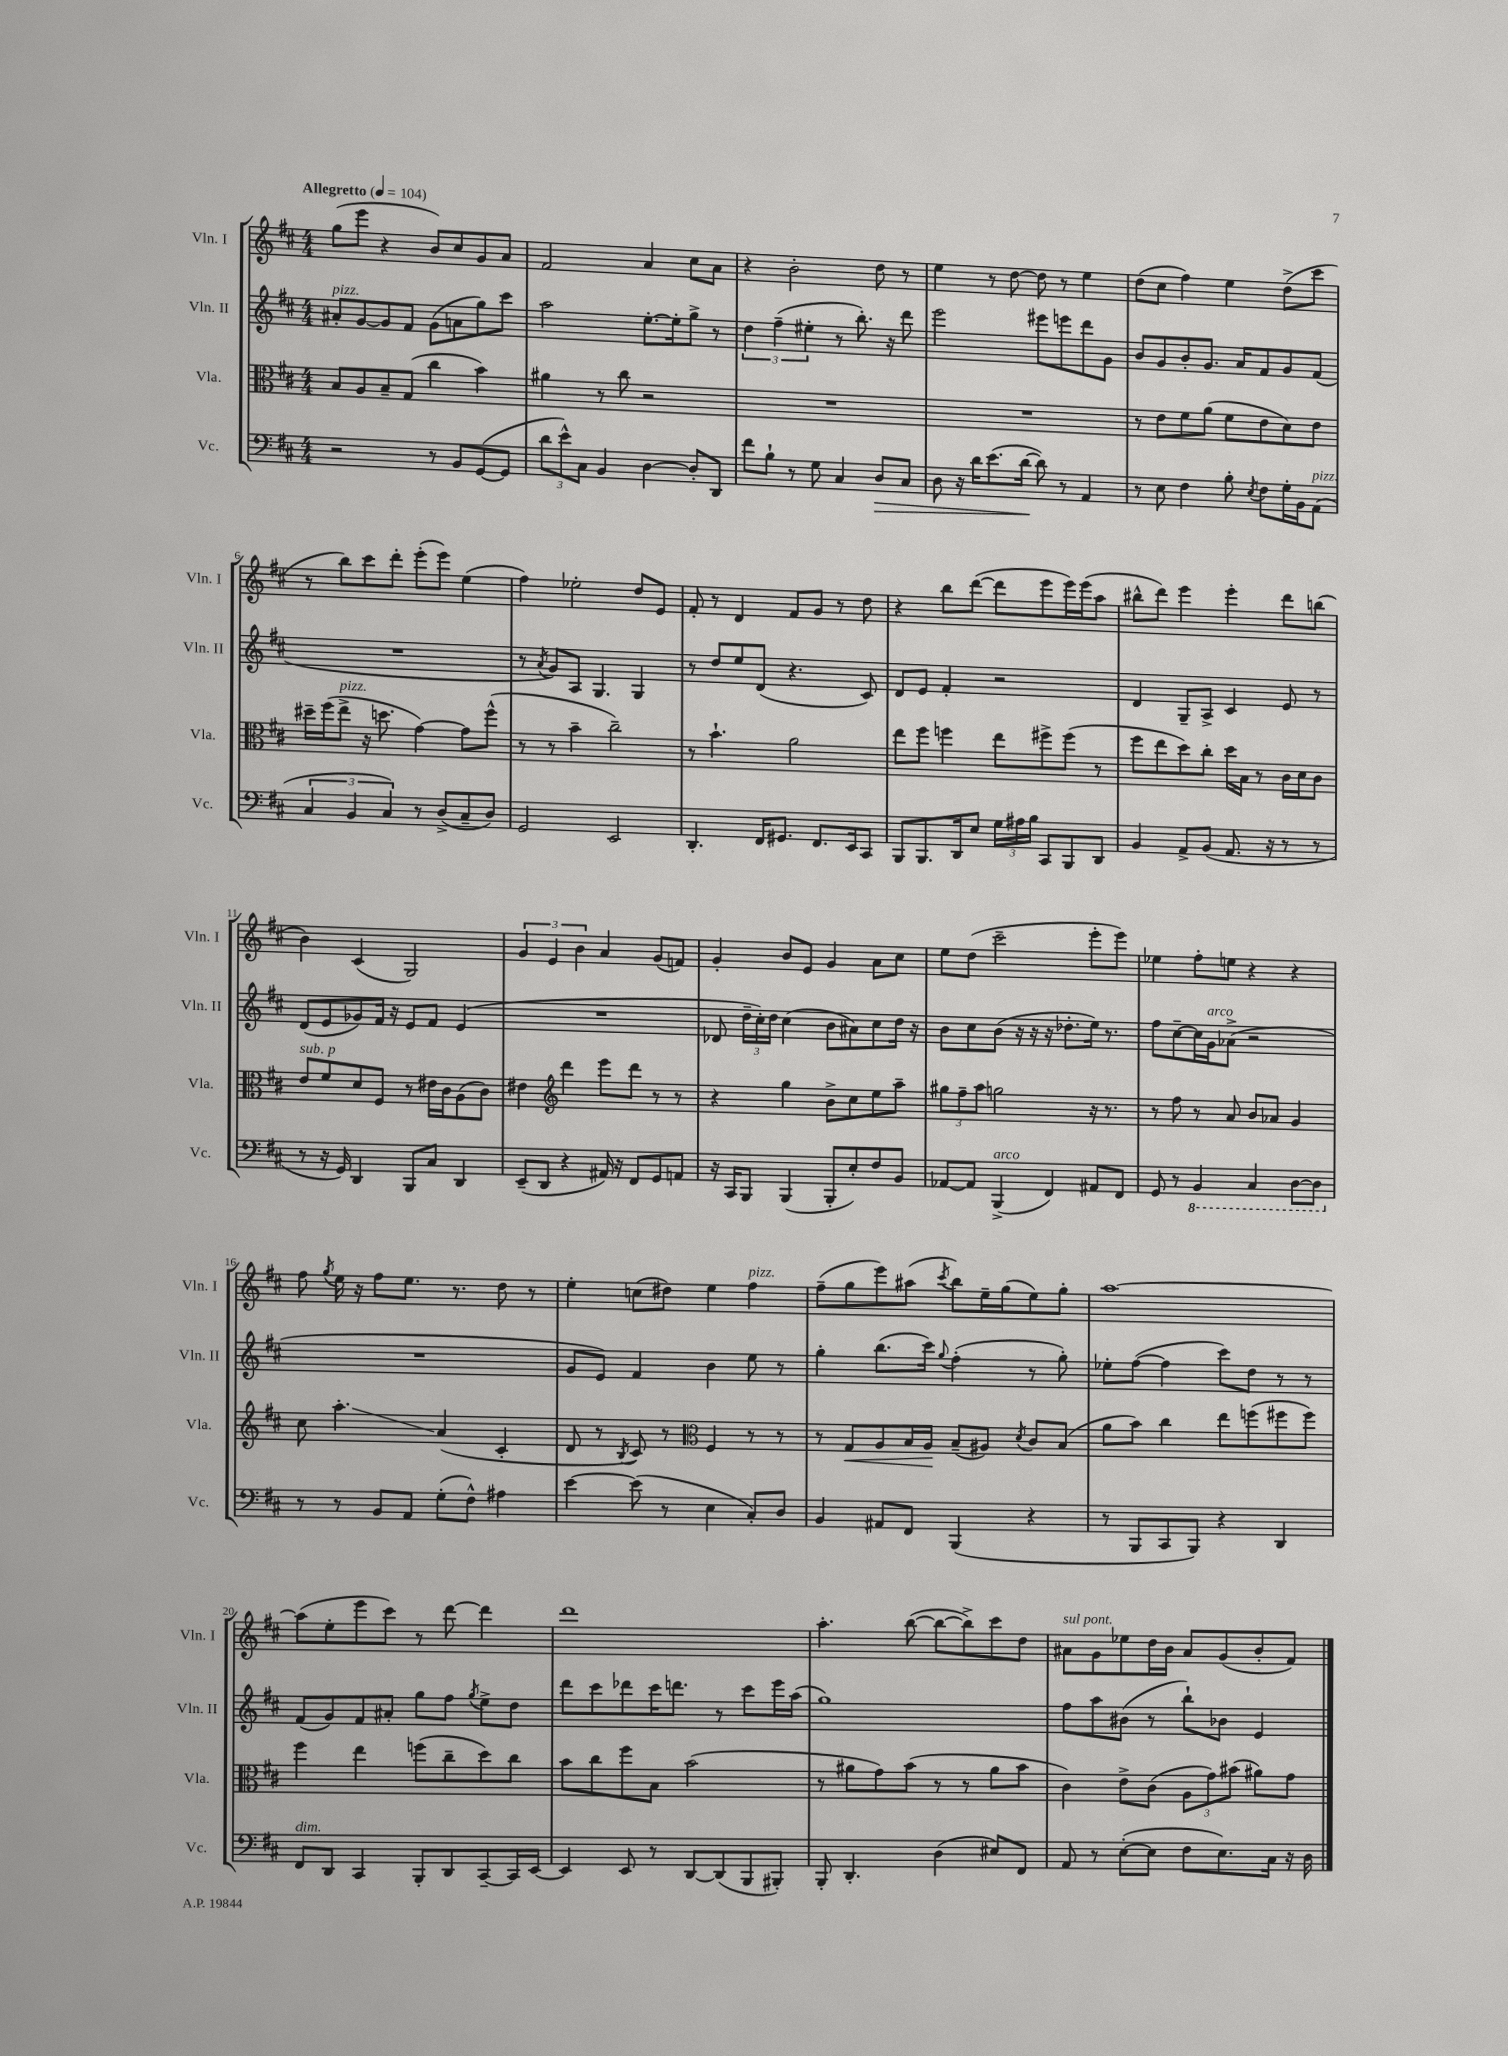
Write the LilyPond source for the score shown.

<<
\new StaffGroup <<
\new Staff = "s0" \with { instrumentName = "Vln. I" shortInstrumentName = "Vln. I" } {
    \clef treble \key d \major \numericTimeSignature \time 4/4 \tempo "Allegretto" 4 = 104
    \autoBeamOff g''8[( e'''8] r4 b'8[) cis''8 g'8 a'8] |
    fis'2 a'4 cis''8[ a'8] |
    r4 b'2-. d''8 r8 |
    e''4 r8 d''8~ d''8 r8 e''4 |
    d''8[( cis''8] fis''4) e''4 d''8[->( cis'''8] |
    r8 b''8[) cis'''8 d'''8]-. e'''8[-.( e'''8]) e''4( |
    fis''4) ees''2-. d''8[ e'8] |
    fis'8-. r8 d'4 fis'8[ g'8] r8 d''8 |
    r4 b''8[ d'''8]~( d'''8[ e'''8 e'''16) e'''16( a''8] |
    bis''8[-^ d'''8]) e'''4 e'''4-. d'''8[ b''8]( |
    b'4) cis'4( g2) |
    \tuplet 3/2 { g'4 e'4 b'4 } a'4 g'8[( f'8]) |
    g'4-. b'8[ e'8] g'4 a'8[ cis''8] |
    e''8[ d''8]( cis'''2-- e'''8[-. e'''8]) |
    ees''4 fis''8[-. e''8] r4 r4 |
    fis''8 \acciaccatura { g''8 } e''16 r16 fis''8[ e''8.] r8. d''8 r8 |
    e''4-. c''8[( dis''8]) e''4 fis''4^\markup { \italic "pizz." } |
    fis''8[--( g''8 e'''8) ais''8]( \acciaccatura { cis'''8 } b''8[) e''16-- g''16( e''8) g''8]-. |
    a''1~ |
    a''8[( e''8-. e'''8 cis'''8]) r8 d'''8~ d'''4 |
    d'''1 |
    a''4.-. b''8~( b''8[~ b''8->) cis'''8 d''8] |
    ais'8[^\markup { \italic "sul pont." } g'8 ees''8 d''16 b'16] ais'8[ g'8( b'8-. fis'8]) \bar "|." |
}
\new Staff = "s1" \with { instrumentName = "Vln. II" shortInstrumentName = "Vln. II" } {
    \clef treble \key d \major \numericTimeSignature \time 4/4
    \autoBeamOff ais'8[-.^\markup { \italic "pizz." } g'8~ g'8 fis'8] g'8[( a'8 g''8) cis'''8] |
    a''2 e''8.[~-. e''16-. g''8]-> r8 |
    \tuplet 3/2 { d''4 fis''4--( eis''4-. } r8 b''8.-.) r16 d'''8 |
    e'''2 eis'''8[ e'''8 d'''8 g'8] |
    b'8[ g'8 b'8-. g'8.] a'16[ fis'8 g'8 fis'8]( |
    R1 |
    r8 \acciaccatura { a'8 } g'8[) a8] g4. g4 |
    r8 d''8[ e''8 d'8]( r4. cis'8) |
    d'8[ e'8] fis'4-. r2 |
    d'4 g8[-- a8]-> cis'4 e'8 r8 |
    d'8[( e'8 ges'8) fis'16] r16 e'8[ fis'8] e'4( |
    R1 |
    des'8 \tuplet 3/2 { d''16[-- cis''16-.) d''16] } cis''4( b'8[ ais'8) cis''8 d''16] r16 |
    b'8[ cis''8 b'8]( r16 r16 r16 des''8.[-. e''16]) r8. |
    fis''8[ cis''8~-- cis''16 g'16^\markup { \italic "arco" } aes'8]->( r2 |
    R1 |
    g'8[ e'8]) fis'4 b'4 e''8 r8 |
    g''4-. b''8.[( cis'''16]) \appoggiatura { g''8 } fis''4-.( r8 g''8-.) |
    ees''8[-. fis''8]~( fis''4 cis'''8[) d''8] r8 r8 |
    fis'8[( g'8) fis'8 ais'8]-. g''8[ fis''8] \acciaccatura { g''8 } e''8[-> d''8] |
    d'''8[ cis'''8 des'''8 cis'''16 d'''8.] r8 cis'''8[ e'''16 a''16]( |
    g''1) |
    fis''8[ a''8 bis'8]( r8 b''8[-!) bes'8] e'4 \bar "|." |
}
\new Staff = "s2" \with { instrumentName = "Vla." shortInstrumentName = "Vla." } {
    \clef alto \key d \major \numericTimeSignature \time 4/4
    \autoBeamOff b8[ a8 b8-- g8]( cis''4 b'4) |
    ais'4 r8 cis''8 r2 |
    R1 |
    R1 |
    r8 e'8[ fis'8 a'8]( fis'8[ e'8 d'8) e'8] |
    dis''16[-- fis''16( e''8]->^\markup { \italic "pizz." } r16 d''8. g'4~) g'8[ fis''8]-^( |
    r8 r8 b'4-- cis''2--) |
    r8 b'4.-! a'2 |
    e''8[ fis''8] f''4 e''8[ fis''8-> fis''8]( r8 |
    fis''8[ e''8 d''8) cis''8]-. d''16[ b16] r8 cis'16[ d'16 cis'8] |
    e'8[^\markup { \italic "sub. p" } fis'8 d'8 fis8] r8 eis'16[ cis'16 a8( cis'8]) |
    eis'4 \clef treble d'''4 e'''8[ d'''8] r8 r8 |
    r4 g''4 b'8[-> cis''8 e''8 a''8]-- |
    \tuplet 3/2 { gis''8[ fis''8-- a''8] } g''2 r16 r8. |
    r8 fis''8 r8 a'8 b'8[ aes'8] g'4 |
    cis''8 a''4.-.\glissando a'4( cis'4-. |
    d'8 r8 \acciaccatura { b8 } cis'8) r8 \clef alto fis4 r8 r8 |
    r8 g8[\< a8 b16 a16]\! b8[--( ais8]) \acciaccatura { d'8 } cis'8[ b8]( |
    a'8[ b'8]) cis''4 e''8[ f''8( fis''8 fis''8]) |
    fis''4 e''4 f''8[( cis''8-- d''8) cis''8] |
    b'8[ cis''8 fis''8 b8] b'2( |
    r8 ais'8[ g'8) b'8]( r8 r8 ais'8[ b'8] |
    cis'4) e'8[-> cis'8]( \tuplet 3/2 { a8[ g'8) bis'8]( } ais'8[) g'8] \bar "|." |
}
\new Staff = "s3" \with { instrumentName = "Vc." shortInstrumentName = "Vc." } {
    \clef bass \key d \major \numericTimeSignature \time 4/4
    \autoBeamOff r2 r8 b,8[ g,8~( g,8] |
    \tuplet 3/2 { d'8[ e'8-^) cis8] } b,4 d4~ d8[-. d,8] |
    fis'8[ b8]-! r8 g8 cis4 d8[\> cis8] |
    d8 r16 d'16[ e'8.( d'16]~\! d'8) r8 a,4 |
    r8 e8 fis4 b8-. \acciaccatura { e8 } fis8[ g16-. b,16 a,8]^\markup { \italic "pizz." }( |
    \tuplet 3/2 { cis4 b,4 cis4) } r8 d8[->( cis8-- d8]) |
    g,2 e,2 |
    d,4.-. fis,16[ gis,8.] fis,8.[ e,16 cis,8] |
    b,,8[ b,,8. d,16 e8] \tuplet 3/2 { g16[ ais16 b16] } cis,8[ b,,8 d,8] |
    b,4 a,8[-> b,8]( a,8. r16 r8 r8 |
    r8 r16 g,16) d,4 b,,8[ cis8] d,4 |
    e,8[--( d,8] r4 ais,16) r16 fis,8[ g,8 a,8] |
    r16 cis,16[ b,,8] b,,4( b,,8[-. e8-.) fis8 b,8] |
    aes,8[~ aes,8] b,,4->^\markup { \italic "arco" }( fis,4) ais,8[ fis,8] |
    g,8 r8 \ottava #-1 b,,4 cis,4 d,8[~ d,8] \ottava #0 |
    r8 r8 b,8[ a,8] g8[-.( fis8]-^) ais4 |
    e'4~ e'8( r8 e4 cis8[-.) d8] |
    b,4 ais,8[ fis,8] b,,4( r4 |
    r8 b,,8[ cis,8 b,,8]) r4 d,4 |
    fis,8[^\markup { \italic "dim." } d,8] cis,4 b,,8[-. d,8 cis,8~-- cis,16 e,16]~ |
    e,4 e,8 r8 d,8[~ d,8( b,,8 bis,,8]-.) |
    b,,8-. d,4.-. d4( eis8[) fis,8] |
    a,8 r8 e8[~-.( e8] fis8[ e8.) cis16] r16 d16 \bar "|." |
}
>>
>>
